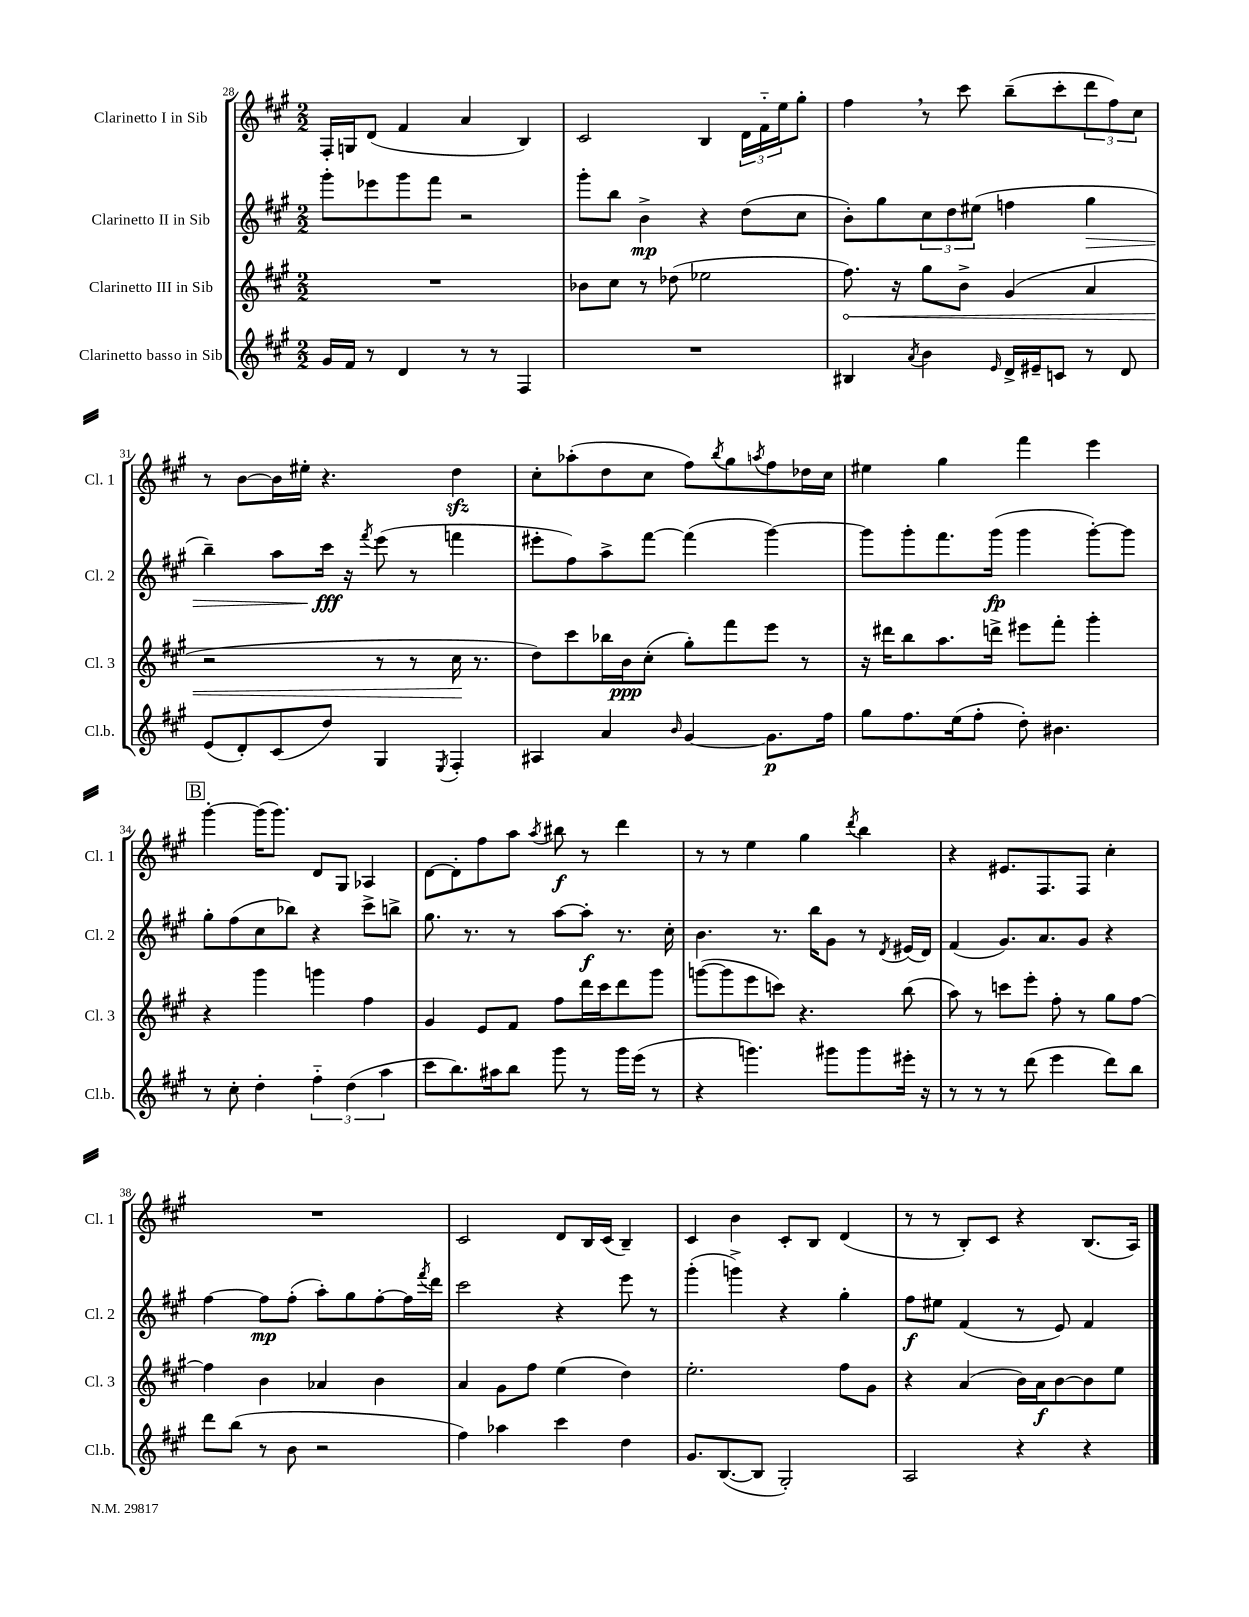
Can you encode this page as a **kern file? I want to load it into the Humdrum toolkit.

**kern	**kern	**kern	**kern
*staff4	*staff3	*staff2	*staff1
*clefG2	*clefG2	*clefG2	*clefG2
*k[f#c#g#]	*k[f#c#g#]	*k[f#c#g#]	*k[f#c#g#]
*M2/2	*M2/2	*M2/2	*M2/2
16g#	1r	8ggg#'	16F#'
16f#	.	.	16G
8r	.	8eee-	(8d
4d	.	8ggg#	4f#
.	.	8fff#	.
8r	.	2r	4a
8r	.	.	.
4F#	.	.	4B)
=	=	=	=
1r	8b-	8ggg#'	2c#
.	8cc#	8bb	.
.	8r	4b^	.
.	(8dd-	.	.
.	2ee-	4r	4B
.	.	(8dd	24d
.	.	.	24f#'~
.	.	.	24ee
.	.	8cc#	8gg#'
=	=	=	=
4B#	8.ff#)	8b')	4ff#
.	.	8gg#	.
.	16r	.	.
8qa	.	.	.
4b	8gg#	12cc#	8r
.	.	12dd	.
.	8b^	.	8ccc#
.	.	(12ee#	.
16qqe	.	.	.
16d^	(4g#	4ff	(8bb~
16e#~	.	.	.
8c	.	.	8ccc#'
8r	4a	4gg#	12ddd
.	.	.	12ff#)
8d	.	.	.
.	.	.	12cc#
=	=	=	=
(8e	2r	4bb~)	8r
8d')	.	.	[8b
(8c#	.	8aa	16b]
.	.	.	16ee#'
8dd)	.	16ccc#	4.r
.	.	16r	.
.	.	8qfff#	.
4G#	8r	(8eee	.
.	8r	8r	.
8qE	.	.	.
4F#'	16cc#	4fff	4dd
.	8.r	.	.
=	=	=	=
4A#	8dd)	8eee#'	8cc#'
.	8ccc#	8ff#)	(8aa-'
4a	16bb-	8aa^	8dd
.	16b	.	.
.	(8cc#'	[8fff#	8cc#
16qqb	.	.	.
[4g#	8gg#')	(4fff#]	8ff#)
.	.	.	8qbb
.	8fff#	.	8gg#
.	.	.	8qaa
8.g#]	8eee	[4ggg#)	8ff#
.	8r	.	16dd-
16ff#	.	.	16cc#
=	=	=	=
8gg#	16r	8ggg#]	4ee#
.	16ddd#	.	.
8.ff#	8bb	8ggg#'	.
.	8.aa	8.fff#	4gg#
(16ee	.	.	.
8ff#'	.	.	.
.	16ddd^	(16ggg#	.
8dd')	8eee#	4ggg#	4fff#
4.b#	8fff#'	.	.
.	4ggg#'	[8ggg#')	4eee
.	.	8ggg#]	.
=	=	=	=
8r	4r	8gg#'	[4ggg#'
8cc#'	.	(8ff#	.
4dd'	4ggg#	8cc#	(16ggg#]
.	.	.	8.ggg#)
.	.	8bb-)	.
6ff#'~	4ggg	4r	8d
.	.	.	8G#
(6dd	.	.	.
.	4ff#	8ccc#^	4A-
6aa	.	.	.
.	.	8bb^	.
=	=	=	=
8ccc#	4g#	8.gg#	[8d
8.bb)	.	.	8d']
.	.	8.r	.
.	8e	.	8ff#
16aa#	.	.	.
8bb	8f#	8r	8aa
.	.	.	8qaa
8ggg#	8ff#	[8aa	8bb#
8r	16ddd	8aa']	8r
.	16ccc#	.	.
16ggg#	8ddd	8.r	4ddd
(16eee	.	.	.
8r	8ggg#	.	.
.	.	16cc#'	.
=	=	=	=
4r	([8ggg	4.b	8r
.	8ggg]	.	8r
4.ggg)	8eee	.	4ee
.	8ccc)	8.r	.
.	4.r	.	4gg#
.	.	16bb	.
8ggg#	.	8g#	.
.	.	.	8qddd
8ggg#	.	8r	4bb
.	.	8qd	.
16eee#'	(8bb	(16e#	.
16r	.	16d)	.
=	=	=	=
8r	8aa)	(4f#	4r
8r	8r	.	.
8r	8ccc	8.g#)	8.e#
(8ddd	8eee'	.	.
.	.	8.a	8.F#
4eee	8ff#'	.	.
.	8r	8g#	8F#
8ddd)	8gg#	4r	4cc#'
8bb	[8ff#	.	.
=	=	=	=
8ddd	4ff#]	[4ff#	1r
(8bb	.	.	.
8r	4b	8ff#]	.
8b	.	(8ff#'	.
2r	4a-	8aa')	.
.	.	8gg#	.
.	4b	[8ff#'	.
.	.	16ff#]	.
.	.	8qfff#	.
.	.	16ddd	.
=	=	=	=
4ff#)	4a	2ccc#	2c#
4aa-	8g#	.	.
.	8ff#	.	.
4ccc#	(4ee	4r	8d
.	.	.	16B
.	.	.	(16c#
4dd	4dd)	8eee	4B~)
.	.	8r	.
=	=	=	=
8.g#	2.ee'	(4ggg#'	4c#
([8.B	.	.	.
.	.	4ggg^)	4b
8B]	.	.	.
2G#')	.	4r	8c#'
.	.	.	8B
.	8ff#	4gg#'	(4d
.	8g#	.	.
=	=	=	=
2A	4r	8ff#	8r
.	.	8ee#	8r
.	(4a	(4f#	8B')
.	.	.	8c#
4r	16b)	8r	4r
.	16a	.	.
.	[8b	8e)	.
4r	8b]	4f#	(8.B
.	8ee	.	.
.	.	.	16A)
==	==	==	==
*-	*-	*-	*-
